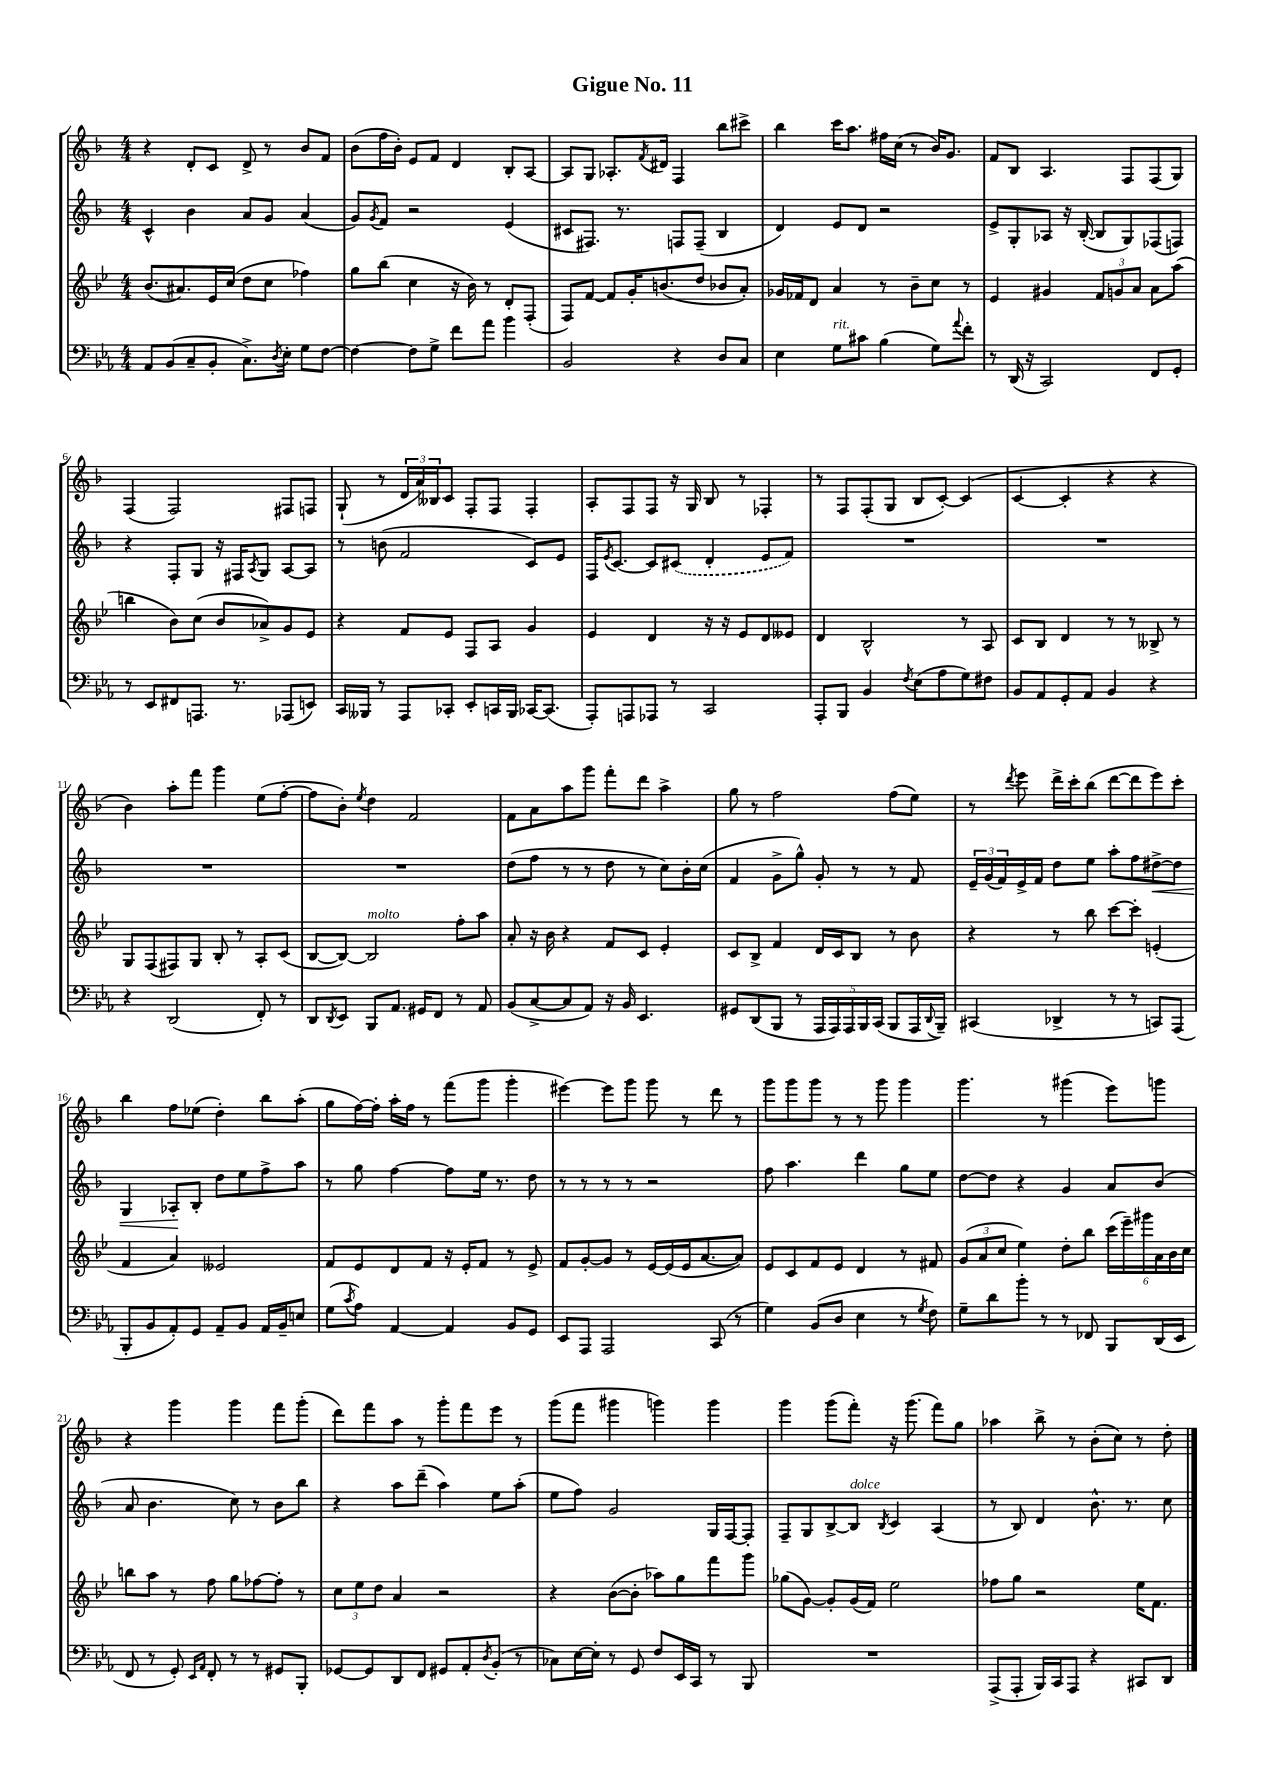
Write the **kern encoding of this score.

**kern	**kern	**kern	**kern
*staff4	*staff3	*staff2	*staff1
*clefF4	*clefG2	*clefG2	*clefG2
*k[b-e-a-]	*k[b-e-]	*k[b-]	*k[b-]
*M4/4	*M4/4	*M4/4	*M4/4
8AA-	(8.b-	4c^^	4r
(8BB-	.	.	.
.	8.a#)	.	.
8C~	.	4b-	8d'
8BB-'	16e-	.	8c
.	(16cc	.	.
8.C^)	8dd	8a	8d^
.	8cc	8g	8r
8qD	.	.	.
16E-'	.	.	.
8G	4ff-)	(4a	8b-
[8F	.	.	8f
=	=	=	=
4F_	8gg	8g)	(8b-
.	.	8qg	.
.	(8bb-	8f	16ff
.	.	.	16b-')
8F]	4cc	2r	8e
8G^	.	.	8f
8f	16r	.	4d
.	16b-)	.	.
8a-	8r	.	.
4b-	8d'	(4e	8B-'
.	(8F'	.	[8A
=	=	=	=
2BB-	8F)	8c#	8A]
.	[8f	8.F#)	8G
.	8f]	.	8.A-'
.	.	8.r	.
.	16g'	.	.
.	.	.	8qf
.	(8.b	.	16d#
4r	.	8F	4F
.	8dd	(8F~	.
8D	8b-	4B-	8bb-
8C	8a')	.	8ccc#^
=	=	=	=
4E-	16g-	4d)	4bb-
.	16f-	.	.
.	8d	.	.
8G	4a	8e	16ccc
.	.	.	8.aa
8c#	.	8d	.
(4B-	8r	2r	16ff#
.	.	.	(16cc
.	8b-~	.	8r
8G)	8cc	.	16b-)
.	.	.	8.g
8qqa-	.	.	.
8f'	8r	.	.
=	=	=	=
8r	4e-	8e^	8f
(16DD	.	8G'	8B-
16r	.	.	.
2CC)	4g#	8A-	4.A
.	.	16r	.
.	.	([16B-'	.
.	12f	8B-]	.
.	12g	.	.
.	.	8G)	8F
.	12a	.	.
8FF	8a	(8F-	(8F
8GG'	(8aa	8F)	8G)
=	=	=	=
8r	4bb	4r	(4F
8EE-	.	.	.
8FF#	8b-)	8F'	2F)
8.AAA	(8cc	8G	.
.	8b-	16r	.
8.r	.	16F#	.
.	.	8qA	.
.	8a-^)	8G	.
(8AAA-	8g	[8A	8F#
8EE)	8e-	8A]	8F
=	=	=	=
16CC	4r	8r	(8G`
16BBB--	.	.	.
8r	.	(8b	8r
8AAA-	8f	2f	24d
.	.	.	24a)
.	.	.	24B--
8CC-'	8e-	.	8c
8EE-'	8F	.	8F'
16CC	8A	.	8F
16BBB--	.	.	.
[16CC-	4g	8c)	4F'
(8.CC-]	.	.	.
.	.	8e	.
=	=	=	=
8AAA-')	4e-	16F	8A'
.	.	8qe	.
.	.	[8.c	.
8AAA	.	.	8F
8AAA-	4d	8c]	8F
8r	.	(8c#	16r
.	.	.	16G
2CC	16r	4d'	8B-
.	16r	.	.
.	8e-	.	8r
.	8d	8e	4F-'
.	8e--	8f)	.
=	=	=	=
8AAA-'	4d	1r	8r
8BBB-	.	.	8F
4BB-	2B-^^	.	(8F'
.	.	.	8G
8qF	.	.	.
(8E-	.	.	8B-
8A-	.	.	[8c')
8G)	8r	.	(4c]
8F#	8A	.	.
=	=	=	=
8BB-	8c	1r	[4c
8AA-	8B-	.	.
8GG'	4d	.	4c']
8AA-	.	.	.
4BB-	8r	.	4r
.	8r	.	.
4r	8B--^	.	4r
.	8r	.	.
=	=	=	=
4r	8G	1r	4b-)
.	(8F	.	.
(2DD	8F#)	.	8aa'
.	8G	.	8fff
.	8B-'	.	4ggg
.	8r	.	.
8FF')	8A'	.	(8ee
8r	(8c	.	[8ff'
=	=	=	=
8DD	[8B-	1r	8ff]
8qDD	.	.	.
8EE-	8B-_)	.	8b-')
.	.	.	8qee
8BBB-	2B-]	.	4dd
8.AA-	.	.	.
.	.	.	2f
16GG#	.	.	.
8FF	.	.	.
8r	8ff'	.	.
8AA-	8aa	.	.
=	=	=	=
(8BB-	8a'	(8dd	8f
[8C^	16r	8ff	8a
.	16b-	.	.
8C]	4r	8r	8aa
8AA-)	.	8r	8ggg
16r	8f	8dd	8fff'
16BB-	.	.	.
4.EE-	8c	8r	8ddd
.	4e-'	8cc)	4aa^
.	.	16b-'	.
.	.	(16cc	.
=	=	=	=
8GG#	8c	4f	8gg
(8DD	8B-^	.	8r
8BBB-	4f	8g^	2ff
8r	.	8gg^^)	.
20AAA-	16d	8g'	.
20AAA-)	.	.	.
.	16c	.	.
20AAA-	.	.	.
.	8B-	8r	.
20BBB-	.	.	.
(20CC	.	.	.
8BBB-	8r	8r	(8ff
16AAA-	8b-	8f	8ee)
8qqDD	.	.	.
16BBB-~)	.	.	.
=	=	=	=
(4CC#	4r	24e~	8r
.	.	(24g	.
.	.	24f)	.
.	.	.	8qddd
.	.	16e^	8eee
.	.	16f	.
4DD-^	8r	8dd	16ddd^
.	.	.	16ccc'
.	8bb-	8ee	(8bb-
8r	[8ccc	8aa'	[8ddd
8r	8ccc']	8ff	8ddd]
8CC)	(4e'	[8dd#^	8eee)
(8AAA-	.	8dd#]	8ccc'
=	=	=	=
8BBB-'	4f	4G	4bb-
8BB-	.	.	.
8AA-')	4a)	8A-'	8ff
8GG	.	8B-'	(8ee-
8AA-~	2e--	8dd	4dd')
8BB-	.	8ee	.
16AA-	.	8ff^	8bb-
16BB-~	.	.	.
8E	.	8aa	(8aa'
=	=	=	=
(8G	8f	8r	8gg
8qc	.	.	.
8A-)	8e-	8gg	[16ff)
.	.	.	16ff']
[4AA-	8d	[4ff	16aa'
.	.	.	16ff
.	8f	.	8r
4AA-]	16r	8ff]	(8fff
.	16e-'	.	.
.	8f	16ee	8ggg
.	.	8.r	.
8BB-	8r	.	4ggg'
8GG	8e-^	8dd	.
=	=	=	=
8EE-	8f	8r	[4eee#)
8AAA-	[8g'	8r	.
2AAA-	8g]	8r	8eee#]
.	8r	8r	8ggg
.	[16e-	2r	8ggg
.	(16e-]	.	.
.	16e-	.	8r
.	[8.a	.	.
(8CC	.	.	8ddd
8r	8a])	.	8r
=	=	=	=
4G)	8e-	8ff	8ggg
.	8c	4.aa	8ggg
(8BB-	8f	.	8ggg
8D	8e-	.	8r
4E-	4d	4ddd	8r
.	.	.	8ggg
8r	8r	8gg	4ggg
8qG	.	.	.
8F)	8f#	8ee	.
=	=	=	=
8G~	(12g	[8dd	4.ggg
.	12a	.	.
8d	.	8dd]	.
.	12cc	.	.
8b-'	4ee-)	4r	.
8r	.	.	8r
8r	8dd'	4g	(4ggg#
8FF-	8bb-	.	.
8BBB-	(24ccc	8a	8eee)
.	24eee-~)	.	.
.	24ggg#	.	.
(16DD	24a	(8b-	8ggg
.	24b-	.	.
16EE-	.	.	.
.	24cc	.	.
=	=	=	=
8FF	8bb	8a	4r
8r	8aa	4.b-	.
8GG')	8r	.	4ggg
16qqEE-	.	.	.
16qqAA-	.	.	.
8FF'	8ff	.	.
8r	8gg	8cc)	4ggg
8r	[8ff-	8r	.
8GG#	8ff-']	8b-	8fff
8BBB-'	8r	8bb-	(8ggg'
=	=	=	=
[8GG-	12cc	4r	8ddd)
.	12ee-	.	.
8GG-]	.	.	8fff
.	12dd	.	.
8DD	4a	8aa	8aa
8FF	.	(8ddd~	8r
8GG#	2r	4aa)	8ggg'
8AA-'	.	.	8fff
8qD	.	.	.
(8BB-'	.	8ee	8eee
8r	.	(8aa'	8r
=	=	=	=
8C-)	4r	8ee	(8ggg
[16E-	.	8ff)	8fff
16E-']	.	.	.
8r	([8b-	2g	4ggg#
8GG	8b-']	.	.
8F	8aa-)	.	4ggg)
16EE-	8gg	.	.
16CC	.	.	.
8r	8fff	16G	4ggg
.	.	[16F	.
8BBB-	8ggg	8F']	.
=	=	=	=
1r	(8gg-	8F~	4ggg
.	[8g)	8G	.
.	8g']	[8B-^	(8ggg
.	(16g	8B-]	8fff')
.	16f)	.	.
.	.	8qB-	.
.	2ee-	4c	16r
.	.	.	(8.ggg
.	.	(4A	8fff)
.	.	.	8gg
=	=	=	=
(8AAA-^	8ff-	8r	4aa-
8AAA-'	8gg	8B-)	.
16BBB-)	2r	4d	8bb-^
16CC	.	.	.
8AAA-	.	.	8r
4r	.	8.b-^^	(8b-'
.	.	.	8cc)
.	.	8.r	.
8CC#	16ee-	.	8r
.	8.f	.	.
8DD	.	8cc	8dd'
==	==	==	==
*-	*-	*-	*-
